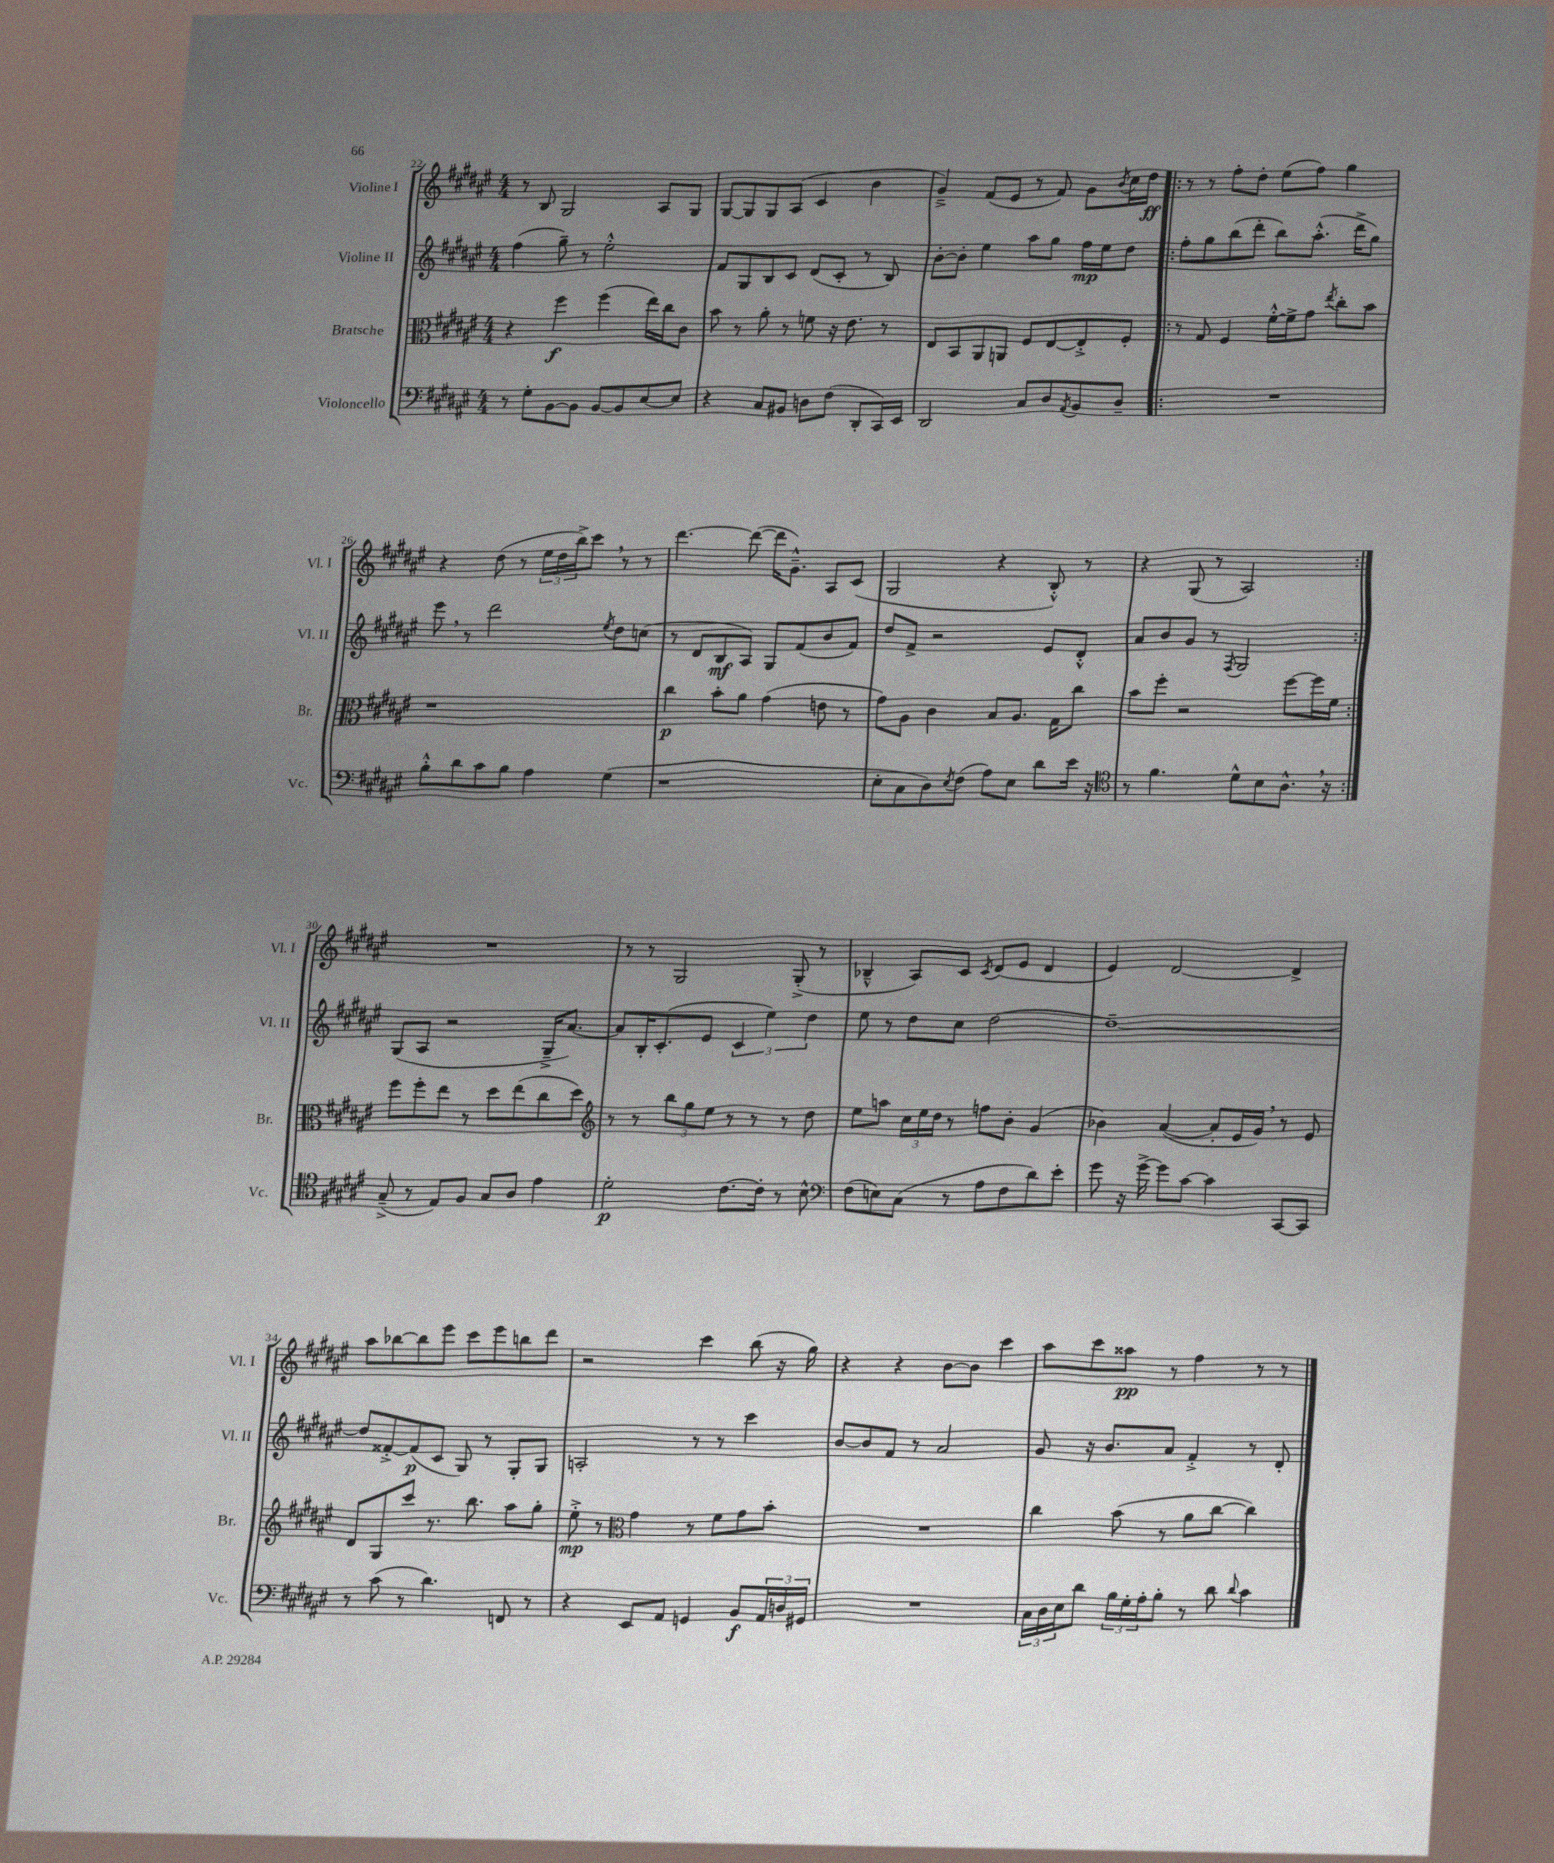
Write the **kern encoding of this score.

**kern	**kern	**kern	**kern
*staff4	*staff3	*staff2	*staff1
*clefF4	*clefC3	*clefG2	*clefG2
*k[f#c#g#d#a#e#]	*k[f#c#g#d#a#e#]	*k[f#c#g#d#a#e#]	*k[f#c#g#d#a#e#]
*M4/4	*M4/4	*M4/4	*M4/4
8r	4r	(4ff#	8r
8G#'	.	.	8B
[8BB	4ff#	8gg#~)	2G#
8BB]	.	8r	.
[8BB	(4ff#	2ee#'^^	.
8BB]	.	.	.
[8E#	16ee#)	.	8A#
.	16cc#	.	.
8E#]	8c#	.	8G#
=	=	=	=
4r	8b	8f#	[8G#
.	8r	8G#	8G#]
8C#	8a#'	8B	8G#
8BB#	8r	8c#	(8A#
8D	8f	(8d#	4c#
(8F#	16r	8c#'	.
.	8.e#	.	.
8DD#'	.	8r	4b
16CC#)	8r	8B)	.
16EE#	.	.	.
=	=	=	=
2DD#	8E#	[8b'	4g#~^)
.	8BB	8b']	.
.	8AA#	4ee#	(8f#
.	8AA	.	8e#
8C#	8F#	8aa#	8r
8D#	[8E#	8gg#	8f#)
8qAA#	.	.	.
8BB	8E#'^]	16ff#	8g#
.	.	16ee#	.
.	.	.	8qb
8D#~	8F#'	8dd#	16cc#
.	.	.	16dd#
=!|:	=!|:	=!|:	=!|:
1r	8r	8ff#'	8r
.	8G#	8gg#	8r
.	4F#	(8bb	8ff#'
.	.	8ddd#'	8dd#'
.	[16f#'^^	8bb)	(8ee#
.	16f#^]	.	.
.	8g#	(8.aa#'^^	8ff#)
.	8qee#	.	.
.	8cc#'	.	4gg#
.	.	16ddd#^	.
.	8b	8gg#)	.
=	=	=	=
8B'^^	1r	8eee#	4r
8d#	.	8r	.
8c#	.	2ddd#	(8dd#
8B	.	.	8r
4A#	.	.	24ee#
.	.	.	24dd#
.	.	.	24bb^)
.	.	.	8ccc#
.	.	8qee#	.
(4G#	.	8dd#	8r
.	.	(8cc	8r
=	=	=	=
1r	4cc#	8r	[4.ddd#
.	.	8d#	.
.	8b'	8B	.
.	8a#	8A#)	(8ddd#_
.	(4g#	8G#	16ddd#]
.	.	.	8.g#~^^)
.	.	(8f#	.
.	8e	8b	8A#
.	8r	8f#)	(8c#
=	=	=	=
8E#'	8g#)	8dd#	2G#
8C#	8A#	8f#^	.
8D#)	4c#	2r	.
8qE#	.	.	.
(8F#	.	.	.
8A#)	8B	.	4r
8E#	8.A#	.	.
8d#	.	8e#	8B'^^)
.	16G#	.	.
16e#	8cc#	8d#'^^	8r
16r	.	.	.
=	=	=	=
*clefC4	*	*	*
8r	8b	8a#	4r
4.f#	8ff#'	8b	.
.	2r	8g#	(8G#
.	.	8r	8r
.	.	8qF#	.
8d#^^	.	2G#	2A#)
8B	.	.	.
8.A#^^	[8ff#	.	.
.	16ff#]	.	.
16r	16f#	.	.
=:|!	=:|!	=:|!	=:|!
(8G#~^	8ff#	(8G#	1r
8r	8ff#'	8A#	.
8E#)	8ee#	2r	.
8F#	8r	.	.
8G#	8dd#	.	.
8A#	(8ee#	.	.
4e#	8cc#	16G#~^	.
.	.	[8.a#)	.
.	8dd#)	.	.
=	=	=	=
*	*clefG2	*	*
2d#'	8r	8a#]	8r
.	8r	16B'	8r
.	.	(8.c#'	.
.	12bb	.	2G#
.	12gg#	.	.
.	.	8e#	.
.	12ee#	.	.
[8.c#	8r	6c#	.
.	8r	.	.
.	.	6ee#)	.
16c#']	.	.	.
8r	8r	.	(8G#'^
.	.	6dd#	.
8B^^	8dd#	.	8r
=	=	=	=
*clefF4	*	*	*
(8F#	8ee#	8ee#	4B-~^^
8E)	8aa	8r	.
(8C#	24cc#	8dd#	8A#)
.	24ee#	.	.
.	24dd#	.	.
8r	8r	8cc#	8c#
.	.	.	8qc#
8A#	8ff	[2dd#	(8d#
8F#	8b'	.	8e#
8d#)	(4g#	.	4d#
8e#'	.	.	.
=	=	=	=
8g#	4b-)	1dd#~_	4e#)
16r	.	.	.
[16g#^	.	.	.
8g#]	([4a#	.	[2d#
[8c#	.	.	.
4c#]	8a#']	.	.
.	16e#	.	.
.	16g#)	.	.
[8CC#	8r	.	4d#^]
8CC#]	8e#	.	.
=	=	=	=
8r	8d#	8dd#]	8aa#
(8c#	8G#	[8f##'^	[8bb-
8r	8ccc#	(8f##]	8bb-]
4.d#)	8.r	8c#	8eee#
.	.	8G#)	8ccc#
.	8.bb	.	.
.	.	8r	8eee#
8FF	8aa#	8G#'	8bb
8r	8gg#'	8G#	8ddd#
=	=	=	=
4r	8ee#'^	2A'	2r
.	8r	.	.
*	*clefC3	*	*
8EE#	4g#	.	.
8AA#	.	.	.
4GG	8r	8r	4ccc#
.	8f#	8r	.
8BB	8g#	4ccc#	(8bb
24AA#	8b'	.	16r
24D	.	.	.
.	.	.	16gg#)
24GG#	.	.	.
=	=	=	=
1r	1r	[8b	4r
.	.	8b]	.
.	.	8f#	4r
.	.	8r	.
.	.	2a#	[8b
.	.	.	8b]
.	.	.	4ccc#
=	=	=	=
24C#	4cc#	8g#	8aa#
24D#	.	.	.
24E#	.	.	.
8d#	.	16r	8ccc#
.	.	8.b	.
24B	(8b	.	8aa##
24G#'	.	.	.
24A#'	.	.	.
8B'	8r	8a#	8r
8r	8a#	4f#'^	4ff#
8d#	[8cc#	.	.
8qqd#	.	.	.
4c#	4cc#])	8r	8r
.	.	8d#'	8r
==	==	==	==
*-	*-	*-	*-
